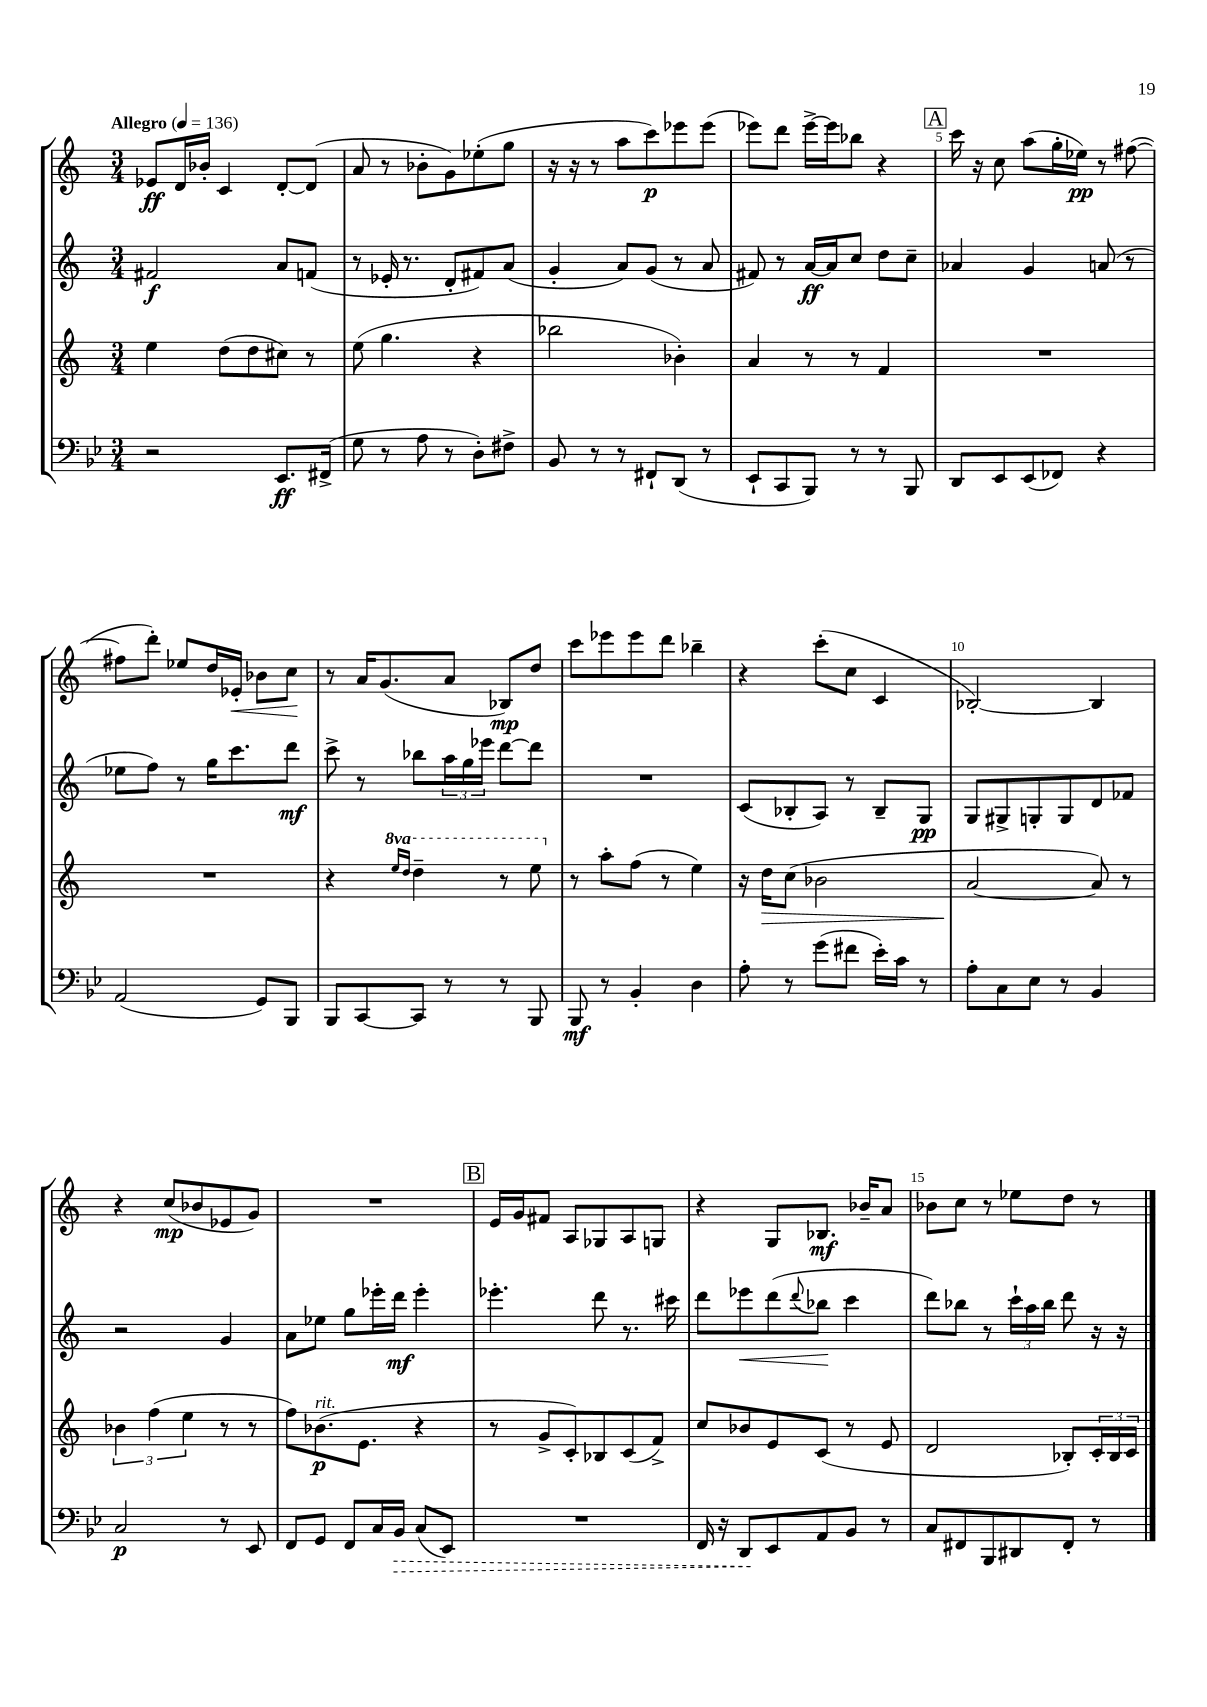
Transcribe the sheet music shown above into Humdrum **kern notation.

**kern	**kern	**kern	**kern
*staff4	*staff3	*staff2	*staff1
*clefF4	*clefG2	*clefG2	*clefG2
*k[b-e-]	*k[]	*k[]	*k[]
*M3/4	*M3/4	*M3/4	*M3/4
*MM136	*MM136	*MM136	*MM136
2r	4ee	2f#	8e-
.	.	.	16d
.	.	.	16b-'
.	(8dd	.	4c
.	8dd	.	.
8.EE-	8cc#)	8a	[8d'
.	8r	(8f	(8d]
(16FF#^	.	.	.
=	=	=	=
8G	(8ee	8r	8a
8r	4.gg	16e-'	8r
.	.	8.r	.
8A	.	.	8b-'
8r	.	8d'	8g)
8D')	4r	8f#)	(8ee-'
8F#^	.	(8a	8gg
=	=	=	=
8BB-	2bb-	4g'	16r
.	.	.	16r
8r	.	.	8r
8r	.	8a)	8aa
8FF#`	.	(8g	8ccc)
(8DD	4b-')	8r	8eee-
8r	.	8a	(8eee-
=	=	=	=
8EE-`	4a	8f#)	8eee-)
8CC	.	8r	8ddd
8BBB-)	8r	[16a	[16eee-^
.	.	16a]	16eee-]
8r	8r	8cc	8bb-
8r	4f	8dd	4r
8BBB-	.	8cc~	.
=	=	=	=
8DD	2.r	4a-	16ccc
.	.	.	16r
8EE-	.	.	8cc
(8EE-	.	4g	(8aa
8FF-)	.	.	16gg'
.	.	.	16ee-)
4r	.	(8a	8r
.	.	8r	([8ff#
=	=	=	=
(2AA	2.r	8ee-	8ff#]
.	.	8ff)	8ddd')
.	.	8r	8ee-
.	.	16gg	16dd
.	.	8.ccc	16e-'
8GG)	.	.	8b-
8BBB-	.	8ddd	8cc
=	=	=	=
8BBB-	4r	8ccc^	8r
[8CC	.	8r	16a
.	.	.	(8.g
.	16qqeee	.	.
.	16qqddd	.	.
8CC]	4ddd~	8bb-	.
8r	.	24aa	8a
.	.	24gg	.
.	.	24eee-	.
8r	8r	[8ddd	8B-)
8BBB-	8eee	8ddd]	8dd
=	=	=	=
8BBB-	8r	2.r	8ccc
8r	8aa'	.	8eee-
4BB-'	(8ff	.	8eee-
.	8r	.	8ddd
4D	4ee)	.	4bb-~
=	=	=	=
8A'	16r	(8c	4r
.	16dd	.	.
8r	(8cc	8B-'	.
(8g	2b-	8A)	(8ccc'
8f#	.	8r	8cc
16e-')	.	8B-~	4c
16c	.	.	.
8r	.	8G	.
=	=	=	=
8A'	[2a	8G	[2B-')
8C	.	8G#^	.
8E-	.	8G'	.
8r	.	8G	.
4BB-	8a])	8d	4B-]
.	8r	8f-	.
=	=	=	=
2C	6b-	2r	4r
.	(6ff	.	.
.	.	.	(8cc
.	6ee	.	.
.	.	.	8b-
8r	8r	4g	8e-
8EE-	8r	.	8g)
=	=	=	=
8FF	8ff)	8a	2.r
8GG	(8.b-	8ee-	.
8FF	.	8gg	.
.	8.e	.	.
16C	.	16eee-'	.
16BB-	.	16ddd	.
(8C	4r	4eee-'	.
8EE-)	.	.	.
=	=	=	=
2.r	8r	4.eee-'	16e
.	.	.	16g
.	8g^	.	8f#
.	8c')	.	8A
.	8B-	8ddd	8G-
.	(8c	8.r	8A
.	8f^)	.	8G
.	.	16ccc#	.
=	=	=	=
16FF	8cc	8ddd	4r
16r	.	.	.
8DD	8b-	8eee-	.
8EE-	8e	(8ddd	8G
.	.	8qqddd	.
8AA	(8c	8bb-	8.B-
8BB-	8r	4ccc	.
.	.	.	16b-~
8r	8e	.	8a
=	=	=	=
8C	2d	8ddd)	8b-
8FF#	.	8bb-	8cc
8BBB-	.	8r	8r
8DD#	.	24ccc`	8ee-
.	.	24aa	.
.	.	24bb-	.
8FF#'	8B-')	8ddd	8dd
8r	24c'	16r	8r
.	24B-	.	.
.	.	16r	.
.	24c	.	.
==	==	==	==
*-	*-	*-	*-
